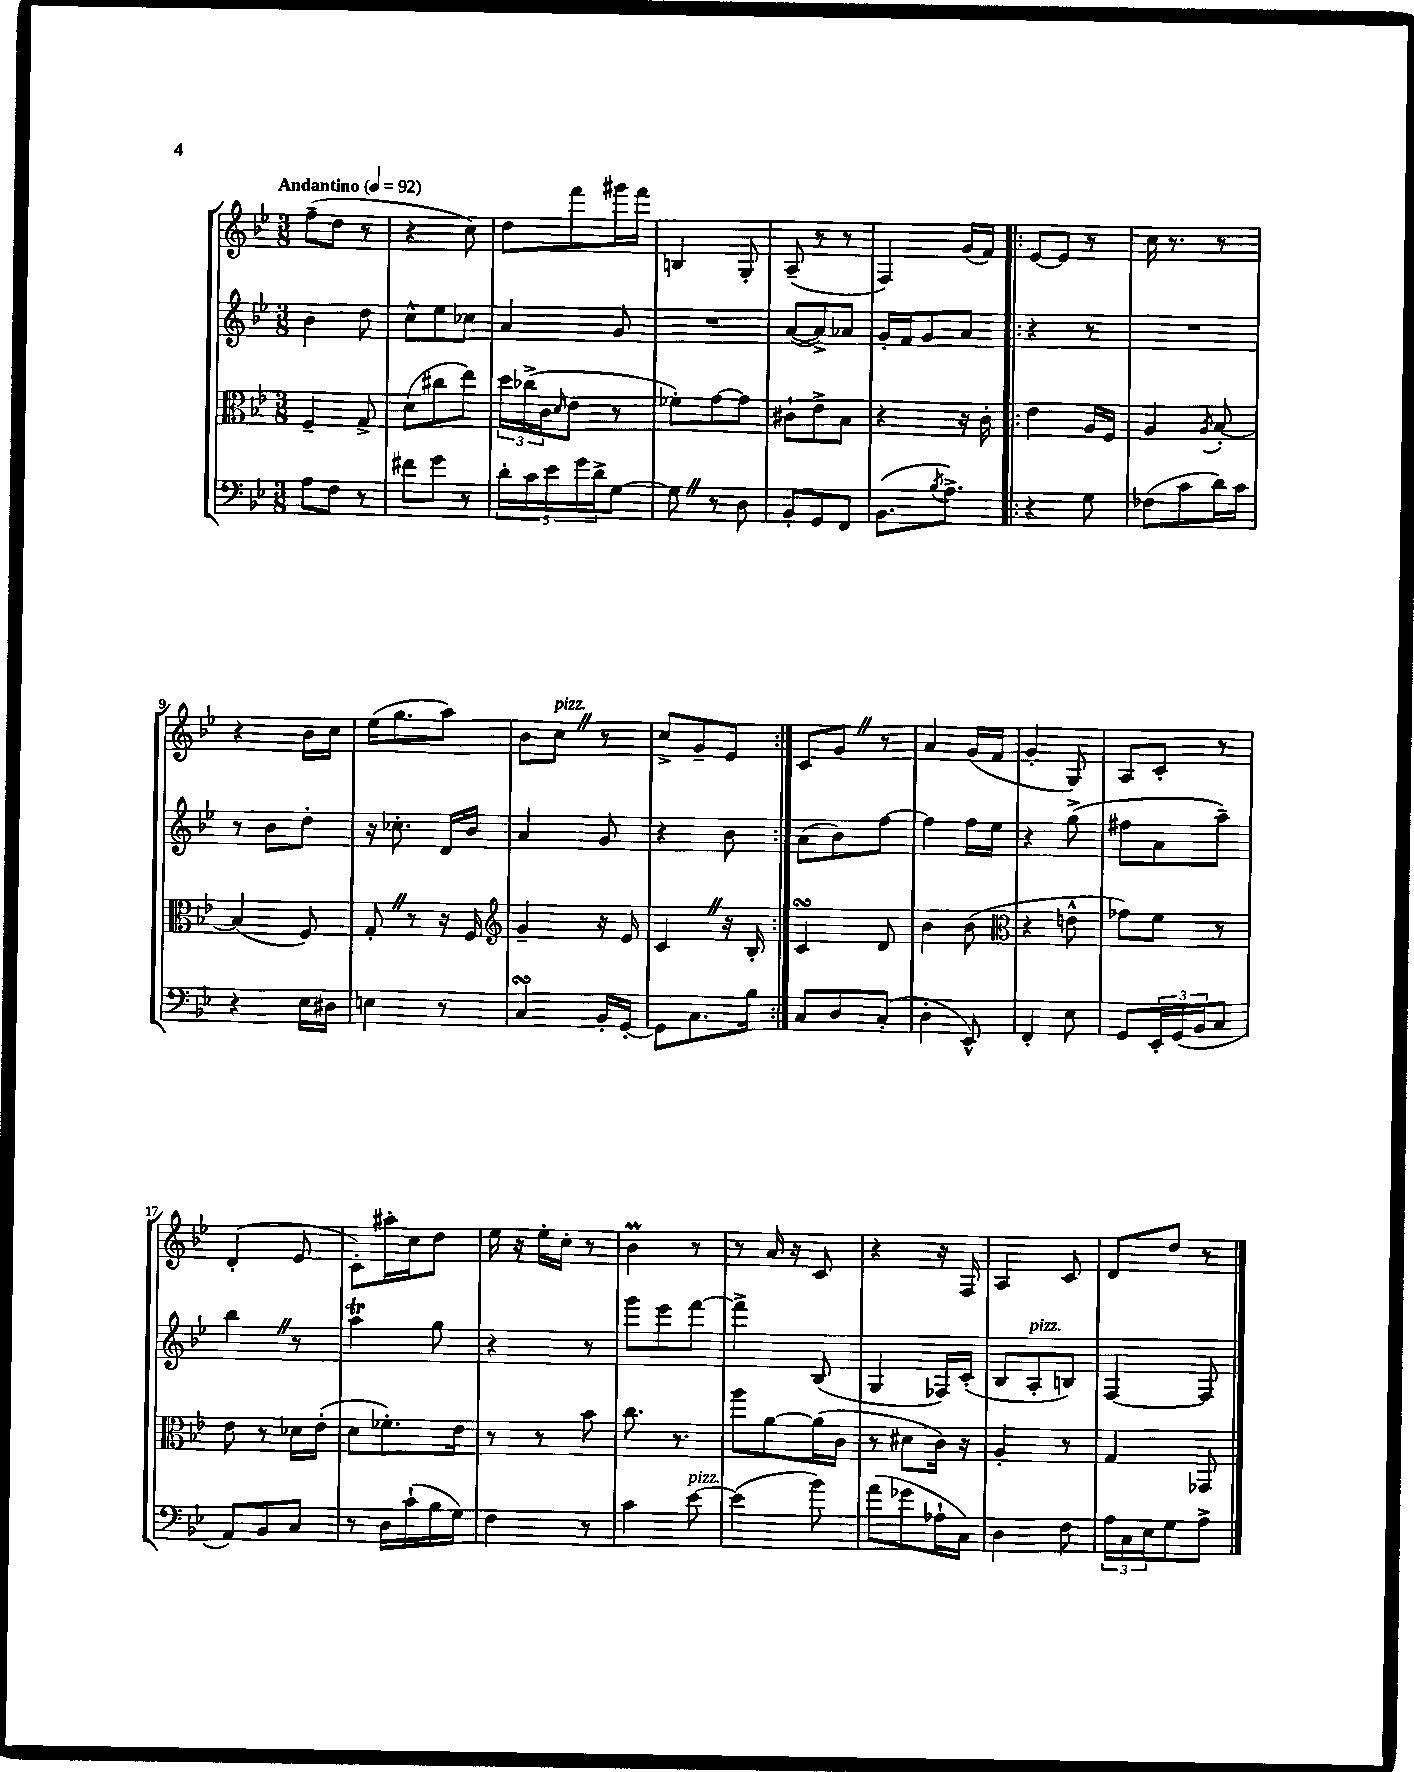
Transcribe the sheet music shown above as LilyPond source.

<<
\new StaffGroup <<
\new Staff = "s0" {
    \clef treble \key bes \major \numericTimeSignature \time 3/8 \tempo "Andantino" 4 = 92
    f''8--( d''8 r8 |
    r4 c''8) |
    d''8 f'''8 gis'''16 f'''16 |
    b4 g8-. |
    a8--( r8 r8 |
    f4) g'16( f'16) |
    \repeat volta 2 { ees'8~ ees'8 r8 |
    c''16 r8. r8 |
    r4 bes'16 c''16 |
    ees''16( g''8. a''8) |
    bes'8 c''8^\markup { \italic "pizz." } \once \override BreathingSign.text = \markup { \musicglyph "scripts.caesura.straight" } \breathe r8 |
    c''8-> g'8-- ees'8 | }
    c'8 g'8 \once \override BreathingSign.text = \markup { \musicglyph "scripts.caesura.straight" } \breathe r8 |
    a'4 g'16( f'16 |
    g'4-. g8) |
    a8 c'8-. r8 |
    d'4-.( ees'8 |
    c'8-.) ais''16-. c''16 d''8 |
    ees''16 r16 ees''16-. c''16-. r8 |
    bes'4\prall r8 |
    r8 a'16 r16 c'8 |
    r4 r16 f16 |
    a4 c'8 |
    d'8 d''8 r8 \bar "|." |
}
\new Staff = "s1" {
    \clef treble \key bes \major \numericTimeSignature \time 3/8
    bes'4 d''8 |
    c''8-^ ees''8 ces''8 |
    a'4 g'8 |
    R4. |
    a'8~( a'8->) aes'8 |
    g'16-. f'16 g'8 a'8 |
    \repeat volta 2 { r4 r8 |
    R4. |
    r8 bes'8 d''8-. |
    r16 ces''8.-. d'16 bes'16 |
    a'4 g'8 |
    r4 bes'8 | }
    a'8( bes'8) f''8~ |
    f''4 f''16 ees''16 |
    r4 g''8->( |
    fis''8 a'8 a''8--) |
    bes''4 \once \override BreathingSign.text = \markup { \musicglyph "scripts.caesura.straight" } \breathe r8 |
    a''4\trill g''8 |
    r4 r8 |
    g'''8 ees'''8 f'''8~ |
    f'''4-> bes8( |
    g4 fes16) c'16-.( |
    bes8 a8-.^\markup { \italic "pizz." } b8) |
    f4~ f8 \bar "|." |
}
\new Staff = "s2" {
    \clef alto \key bes \major \numericTimeSignature \time 3/8
    f4-- g8-> |
    d'8( cis''8 ees''8) |
    \tuplet 3/2 { d''16 ces''16->( c'16 } \grace { d'16 } ees'8 r8 |
    fes'8-.) g'8~ g'8 |
    cis'8-! ees'8-> bes8 |
    r4 r16 c'16-. |
    \repeat volta 2 { ees'4 a16 f16 |
    a4 \acciaccatura { a8 } bes8~-. |
    bes4( f8) |
    g8-. \once \override BreathingSign.text = \markup { \musicglyph "scripts.caesura.straight" } \breathe r8 r16 f16 |
    \clef treble g'4-- r16 ees'16 |
    c'4 \once \override BreathingSign.text = \markup { \musicglyph "scripts.caesura.straight" } \breathe r16 bes16-. | }
    c'4\turn d'8 |
    bes'4 bes'8( |
    \clef alto r4 e'8-^ |
    ges'8) f'8 r8 |
    ees'8 r8 des'16 ees'16-.( |
    d'8 fes'8.-.) ees'16 |
    r8 r8 bes'8 |
    c''8. r8. |
    a''8 a'8~ a'16( c'16 |
    r8 dis'8 c'16) r16 |
    a4-. r8 |
    g4 ges,8 \bar "|." |
}
\new Staff = "s3" {
    \clef bass \key bes \major \numericTimeSignature \time 3/8
    a8 f8 r8 |
    fis'8 g'8 r8 |
    \tuplet 5/4 { d'16-. c'16 ees'16 g'16 d'16-> } g8~ |
    g8 \once \override BreathingSign.text = \markup { \musicglyph "scripts.caesura.straight" } \breathe r8 d8 |
    bes,8-. g,8 f,8 |
    bes,8.( \acciaccatura { bes8 } a8.->) |
    \repeat volta 2 { r4 g8 |
    fes8( c'8 d'16) c'16 |
    r4 ees16 dis16 |
    e4 r8 |
    c4\turn bes,16-. g,16~-. |
    g,8 c8. bes16 | }
    c8 d8 c8-.( |
    d4-. ees,8-^) |
    f,4-. ees8 |
    g,8 \tuplet 3/2 { ees,16-. g,16( bes,16 } c8 |
    a,8) bes,8 c8 |
    r8 d16 c'16-!( bes16 g16) |
    f4 r8 |
    c'4 ees'8~^\markup { \italic "pizz." } |
    ees'4( bes'8) |
    a'8( ges'8 aes16-! c16) |
    d4 f8 |
    \tuplet 3/2 { a16 c16 ees16 } g8 a8-> \bar "|." |
}
>>
>>
